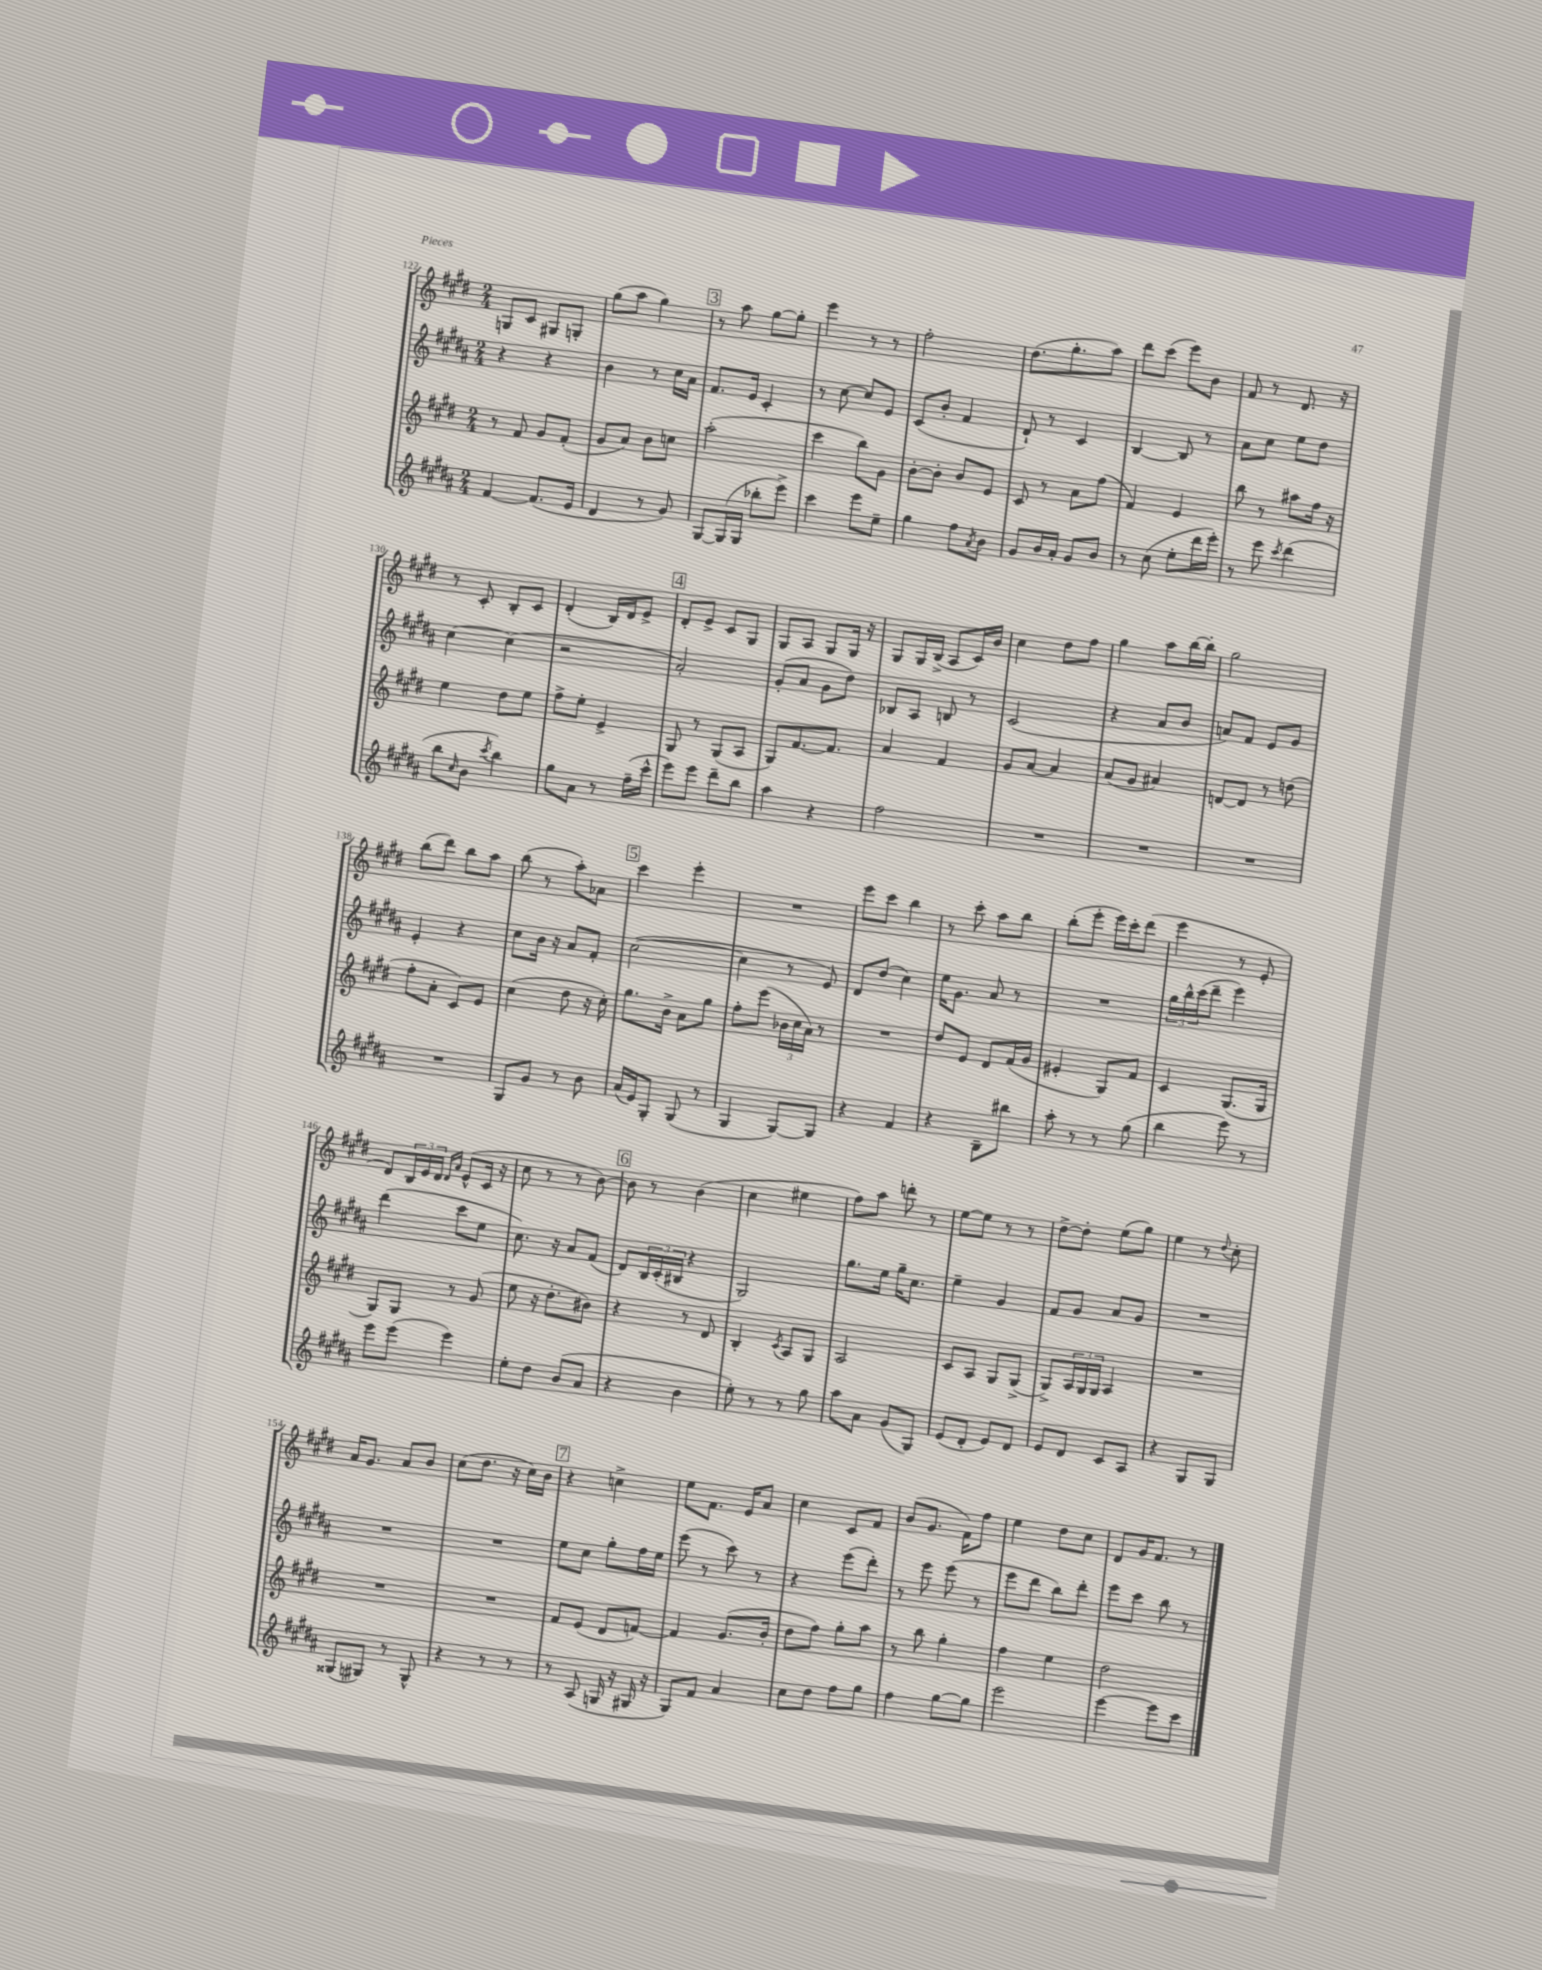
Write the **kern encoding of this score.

**kern	**kern	**kern	**kern
*part4	*part3	*part2	*part1
*staff4	*staff3	*staff2	*staff1
*clefG2	*clefG2	*clefG2	*clefG2
*k[f#c#g#d#a#]	*k[f#c#g#d#]	*k[f#c#g#d#a#]	*k[f#c#g#d#]
*M2/4	*M2/4	*M2/4	*M2/4
=122	=122	=122	=122
[4f#/	8r	4r	8Gn/L
.	8f#/	.	8c#/J
(8.f#/L]	8g#/L	4r	8G#X/L
.	(8f#'/J	.	8Gn'/J
16e/Jk	.	.	.
=123	=123	=123	=123
4d#/	8g#/L	4b\	(8gg#\L
.	8a/J)	.	8aa\J
8r	8b\L	8r	4gg#\)
8g#/)	8ccn\J	16cc#\LL	.
.	.	16a#\JJ	.
!!LO:REH:place=s1:t=3
=124	=124	=124	=124
[8G#/L	(2aa'\	8.f#/L	8r
(16G#/L]	.	.	8aa\
16G#/JJ	.	16e/Jk	.
8bb-X'\L	.	4c#'/	[8gg#\L
8eee^\J)	.	.	8gg#'\J]
=125	=125	=125	=125
4ccc#\	4ccc#\	8r	4eee\
.	.	[8cc#\	.
8eee\L	8bb\L)	8cc#/L]	8r
8ee~\J	8g#\J	8e/J	8r
=126	=126	=126	=126
4gg#\	[8b'\L	(8c#/L	2ff#'\
.	8b'\J]	8b'/J	.
8ff#\L	8b/L	4f#/	.
8qa#/	.	.	.
8b\J	8e/J	.	.
=127	=127	=127	=127
8g#/L	8c#/	8d#`/)	(8.dd#\L
16b/L	8r	8r	.
16a#'/JJ	.	.	8.gg#'\
8g#/L	8a\L	4c#/	.
8b/J	(8ff#\J	.	8aa\J)
=128	=128	=128	=128
8r	4f#/)	[4B/	8ddd#\L
(8cc#\	.	.	(8ccc#\J
8ee'\L	4e/	8B/]	8eee\L)
16ddd#\L	.	8r	8b\J
16eee'\JJ)	.	.	.
=129	=129	=129	=129
8r	8bb\	8a#\L	8f#/
8eee\	8r	8cc#\J	8r
8qccc#/	.	.	.
(4ddd#\	8aa#X\L	8ee\L	8.d#/
.	16ff#\Jk	8dd#\J	.
.	16r	.	16r
!!LO:LB:g=z
=130	=130	=130	=130
8bb\L	4ee\	[4cc#\	8r
16qqcc#/	.	.	.
8b\J	.	.	8c#'/
8qccc#/	.	.	.
4bb\)	8dd#\L	(4cc#\]	8B'/L
.	8ee\J	.	8c#/J
=131	=131	=131	=131
8gg#\L	8ff#^\L	2r	(4d#'/
8a#\J	8ee'\J	.	.
8r	4e^/	.	16B/LL)
.	.	.	16d#/J
(16ff#~\LL	.	.	8e^/J
16ccc#^^\JJ	.	.	.
!!LO:REH:place=s1:t=4
=132	=132	=132	=132
8eee\L)	8G#/	2a#'/)	8d#'/L
8eee\J	8r	.	8e^/J
8ddd#~\L	(8G#/L	.	8c#/L
8bb\J	8A/J	.	8G#/J
=133	=133	=133	=133
4aa#\	8G#/L)	(8g#'/L	8G#/L
.	[8.f#/	8a#/J	8A/J
4r	.	8g#\L	8G#/L
.	8.f#/J]	.	.
.	.	8dd#\J)	16G#/Jk
.	.	.	16r
=134	=134	=134	=134
2ff#\	4a/	8B-X/L	8G#/L
.	.	8A#/J	16G#/L
.	.	.	(16B^/JJ
.	4f#/	8Bn/	8A/L
.	.	8r	16c#/L)
.	.	.	16b/JJ
=135	=135	=135	=135
2r	8g#/L	(2c#/	4cc#\
.	[8a/J	.	.
.	4a/]	.	8dd#\L
.	.	.	8ff#\J
=136	=136	=136	=136
2r	(8a/L	4r	4gg#\
.	8g#/J	.	.
.	4a#X/)	8a#/L	8aa\L
.	.	8b/J	[16bb\L
.	.	.	16bb'\JJ]
=137	=137	=137	=137
2r	[8dn/L	8an/L)	2gg#\
.	8d/J]	8f#/J	.
.	8r	8e/L	.
.	(8ddn\	8g#/J	.
!!LO:LB:g=z
=138	=138	=138	=138
2r	8ff#'\L	4e'/	(8bb\L
.	8a'\J	.	8ddd#\J)
.	8c#/L)	4r	8bb\L
.	8e/J	.	8aa\J
=139	=139	=139	=139
8G#/L	(4cc#\	8cc#\L	(8bb\
8g#/J	.	16b\Jk	8r
.	.	16r	.
8r	8dd#\	8a#/L	8aa'\L)
8b\	16r	8f#'/J	8a-X\J
.	16cc#'\)	.	.
!!LO:REH:place=s1:t=5
=140	=140	=140	=140
(16a#/LL	8.gg#\L	([2cc#\	4ccc#\
16e/J)	.	.	.
8G#'/J	.	.	.
.	16b^\Jk	.	.
(8G#/	8a\L	.	4eee'\
8r	8gg#\J	.	.
=141	=141	=141	=141
4G#/	8ff#'\L	4cc#\]	2r
.	(8eee\J	.	.
[8G#/L)	24b-X\LL	8r	.
.	24cc#\	.	.
.	24a\JJ)	.	.
8G#/J]	8r	8e/)	.
=142	=142	=142	=142
4r	2r	8d#/L	8eee\L
.	.	(8dd#/J	8ccc#\J
4f#/	.	4cc#\)	4bb\
=143	=143	=143	=143
4r	8dd#/L	16ee\KL	8r
.	.	8.g#\J	.
.	8e/J	.	8ccc#'\
8B~\L	8d#/L	8a#/	8aa\L
8bb#X\J	(16f#/L	8r	8bb\J
.	16g#/JJ	.	.
=144	=144	=144	=144
8aa#'\	4e#X'/	2r	(8bb'\L
8r	.	.	8eee'\J
8r	8G#/L)	.	16eee\LL)
.	.	.	16ccc#'\J
(8gg#\	8f#/J	.	(8ddd#\J
=145	=145	=145	=145
4bb\	4c#/	24gg#\LL	4eee\
.	.	24bb^^\	.
.	.	(24ccc#\J	.
.	.	8ddd#~\J	.
8eee\)	(8.G#/L	4eee\)	8r
8r	.	.	8e'/
.	16G#/Jk	.	.
!!LO:LB:g=z
=146	=146	=146	=146
8eee\L	8G#/L)	(4ddd#\	8d#/L)
(8eee\J	8G#/J	.	24B/L
.	.	.	24e/
.	.	.	24d#/JJ
.	.	.	16qqd#/LL
.	.	.	16qqa/JJ
4eee\)	8r	8ccc#\L	(8e^^/L
.	(8g#/	8ee\J	16c#/Jk
.	.	.	16r
=147	=147	=147	=147
8ee'\L	8ee\	8.cc#\)	8cc#\
8dd#\J	16r	.	8r
.	8.dd#'\L	16r	.
(8b/L	.	8a#/L	8r
8a#/J	8b#X\J)	(8f#/J	[8b\)
!!LO:REH:place=s1:t=6
=148	=148	=148	=148
4r	4r	8d#/L)	8b\]
.	.	24B/L	8r
.	.	(24c#'/	.
.	.	24B#X/JJ	.
4b\	8r	4r	(4b\
.	8d#/	.	.
=149	=149	=149	=149
8ee'\)	4B'/	2G#/)	4cc#\
8r	.	.	.
.	8qc#/	.	.
8r	8A/L	.	4ee#X\
8gg#\	8G#/J	.	.
=150	=150	=150	=150
8aa#\L	2A/	8.gg#\L	8ff#\L)
8a#\J	.	.	8aa\J
.	.	16ee\Jk	.
(8g#/L	.	16gg#~\KL	8dddn'\
.	.	8.cc#\J	.
8G#/J)	.	.	8r
=151	=151	=151	=151
(8e/L	8c#/L	4ee~\	[8ee\L
8d#'/J	8A/J	.	8ee\J]
8e/L)	8G#/L	4g#/	8r
8d#/J	(8G#^/J	.	8r
=152	=152	=152	=152
8e/L	8G#^/L)	8f#/L	[8dd#^\L
8d#/J	24A/L	8g#/J	8dd#'\J]
.	24G#/	.	.
.	24G#/JJ	.	.
8c#/L	4A/	8a#/L	(8ee\L
8A#/J	.	8g#/J	8gg#\J)
=153	=153	=153	=153
4r	2r	2r	4ee\
8G#/L	.	.	8r
.	.	.	8qqdd#/
8G#/J	.	.	8cc#'\
!!LO:LB:g=z
=154	=154	=154	=154
(8G##X/L	2r	2r	16a/KL
.	.	.	8.g#/J
8G#X/J)	.	.	.
8r	.	.	8a/L
8G#^^/	.	.	8b/J
=155	=155	=155	=155
4r	2r	2r	(8cc#\L
.	.	.	8.dd#\J
8r	.	.	.
.	.	.	16r
8r	.	.	16cc#\LL)
.	.	.	16b\JJ
!!LO:REH:place=s1:t=7
=156	=156	=156	=156
8r	8f#/L	8ee\L	4r
(8A#/	(8e/J	8cc#\J	.
16Gn/	8d#/L	8gg#'\L	4ccn^\
16r	.	.	.
16G#X/	[8fn/J)	16ff#\L	.
16r	.	16ee\JJ	.
=157	=157	=157	=157
8G#/L)	4f/]	(8eee\	8ee\L
8f#/J	.	8r	8.f#\J
4a#/	(8.g#/L	8ccc#\)	.
.	.	.	16e/KL
.	.	8r	8a/J
.	16b'/Jk	.	.
=158	=158	=158	=158
8cc#\L	8dd#\L	4r	4cc#\
8dd#\J	8ff#\J)	.	.
8ff#\L	8gg#'\L	(8eee\L	8c#/L
8gg#\J	8aa\J	8ddd#'\J)	8f#/J
=159	=159	=159	=159
4ff#\	8r	8r	(8b/L
.	8bb\	8eee\	8.g#/J
[8gg#\L	4gg#'\	(8eee\	.
.	.	.	16f#\KL)
8gg#\J]	.	8r	8ff#\J
=160	=160	=160	=160
2eee\	4ff#\	8eee\L	4ee\
.	.	8ddd#\J	.
.	4ee\	8bb\L)	8dd#\L
.	.	8ddd#'\J	8cc#\J
=161	=161	=161	=161
[4eee\	2dd#\	8eee\L	8d#/L
.	.	8ccc#\J	16g#/K
.	.	.	8.f#/J
8eee\L]	.	8bb\	.
8ccc#\J	.	8r	8r
==	==	==	==
*-	*-	*-	*-
